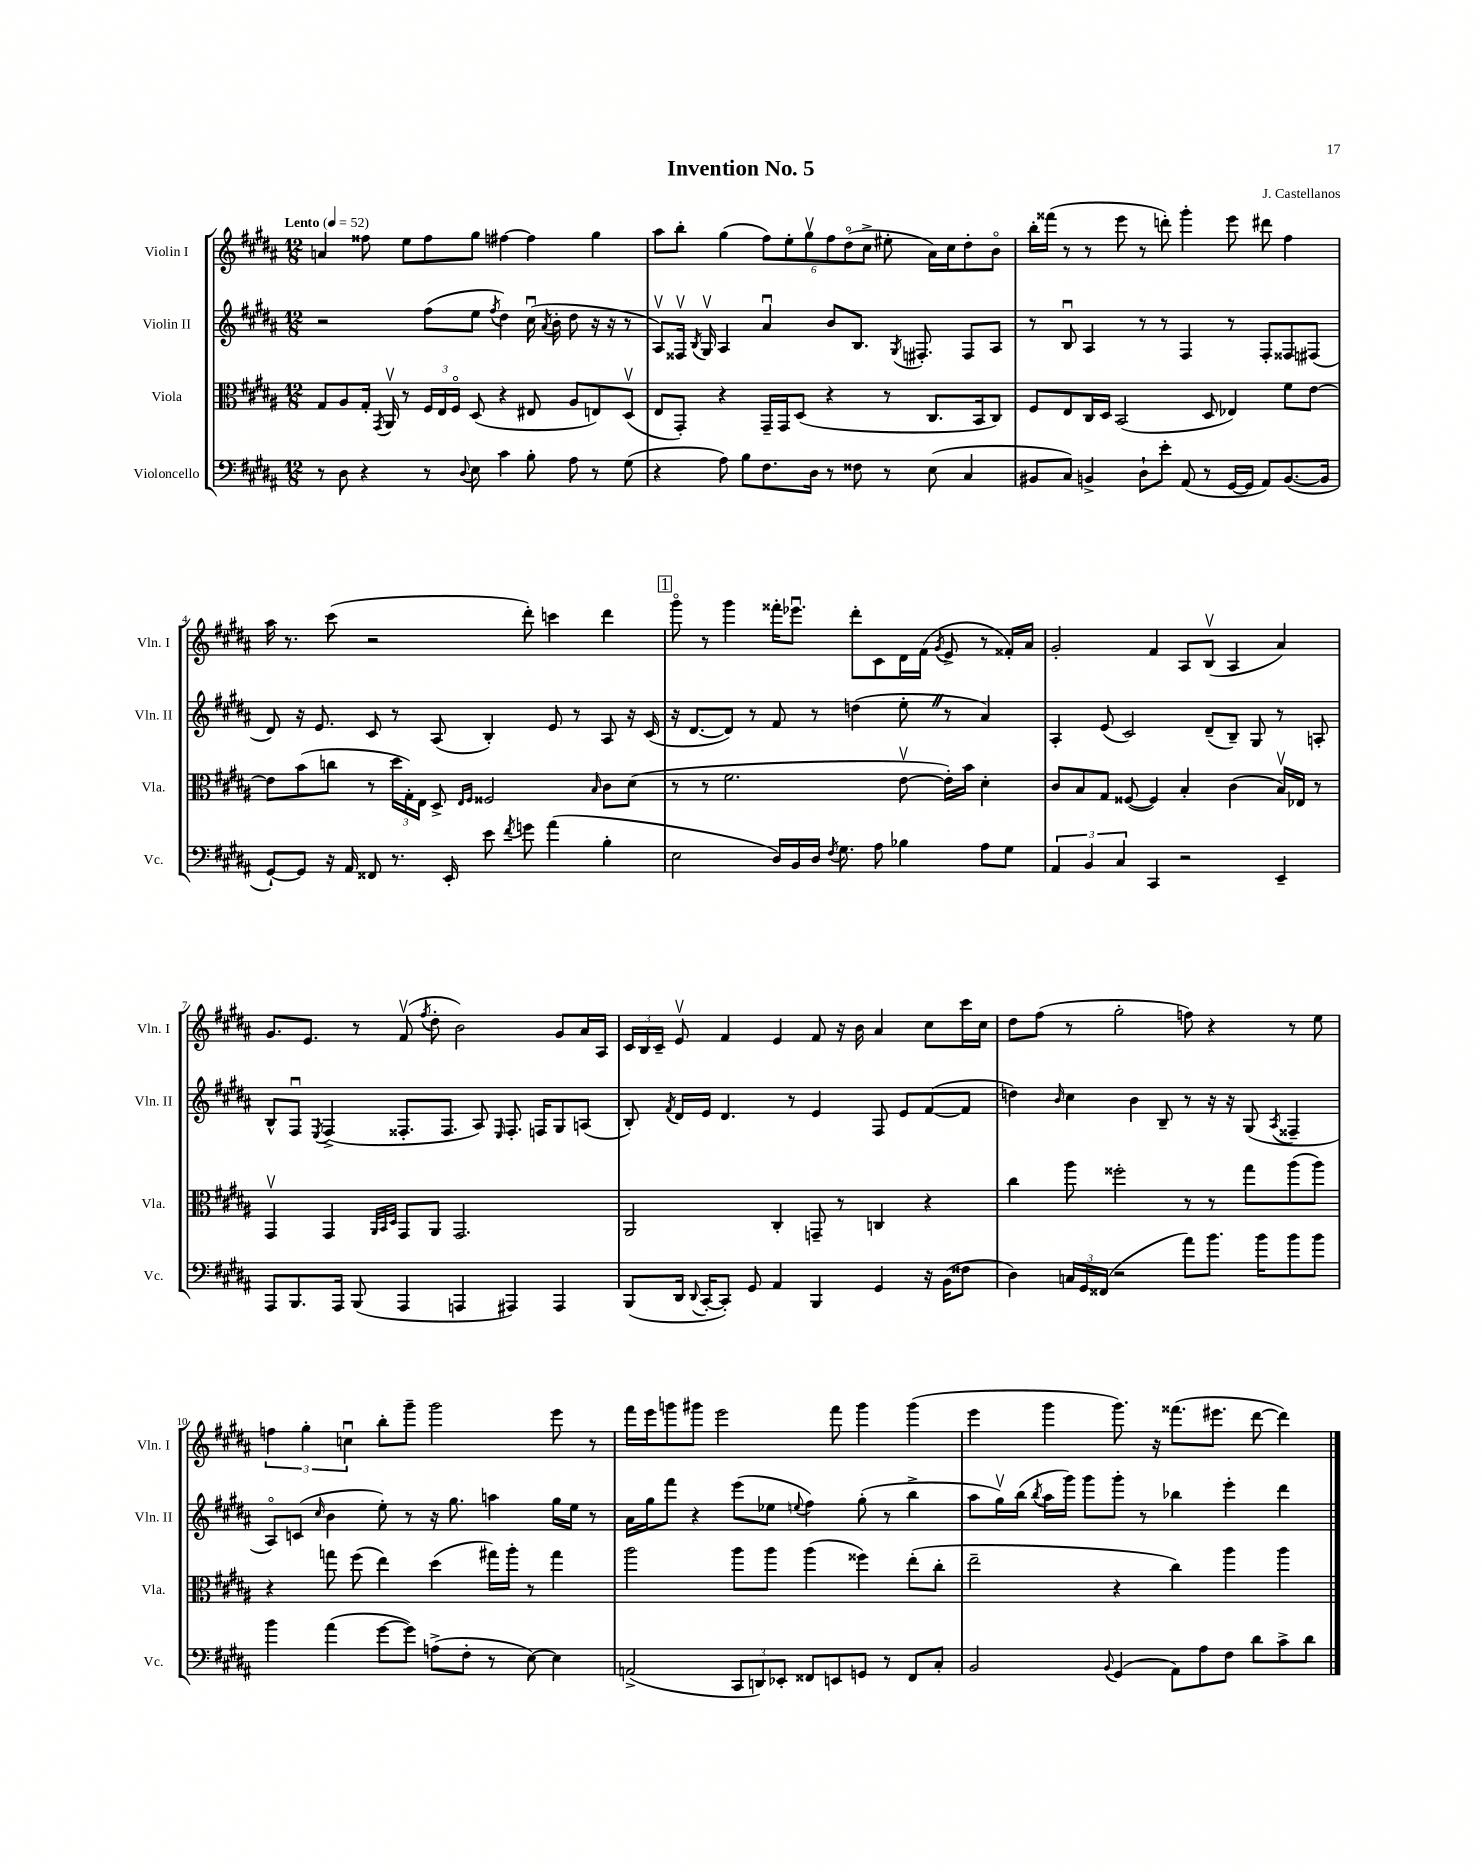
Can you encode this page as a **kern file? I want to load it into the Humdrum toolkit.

**kern	**kern	**kern	**kern
*staff4	*staff3	*staff2	*staff1
*clefF4	*clefC3	*clefG2	*clefG2
*k[f#c#g#d#a#]	*k[f#c#g#d#a#]	*k[f#c#g#d#a#]	*k[f#c#g#d#a#]
*M12/8	*M12/8	*M12/8	*M12/8
*MM52	*MM52	*MM52	*MM52
8r	8G#	2r	4a
8D#	8A#	.	.
4r	16G#'	.	8ff##
.	8qGG#	.	.
.	16AA#v	.	.
.	8r	.	8ee
8r	24F#	(8ff#	8ff##
.	24E	.	.
.	24F#o	.	.
8qqD#	.	.	.
8E	(8D#	8ee	8gg#
.	.	8qff#	.
4c#	4r	4dd#)	[4ff#
8B'	8E#	(16cc#u	4ff#]
.	.	8qa#	.
.	.	16b'	.
8A#	8A#	8dd#	.
8r	8E)	16r	4gg#
.	.	16r	.
(8G#	(8D#v	8r	.
=	=	=	=
4r	8E	8A#v)	8aa#
.	8GG#')	16F##v	8bb'
.	.	8qB	.
.	.	16G#v	.
8A#)	4r	4A#	(4gg#
8B	.	.	.
8.F#	16GG#~	4a#u	12ff#)
.	16GG#	.	.
.	.	.	12ee'
.	(8D#	.	.
.	.	.	12gg#v
16D#	.	.	.
8r	4r	8b	12ff#
.	.	.	(12dd#o
8F##	.	8.B	.
.	.	.	12cc#^
8r	8r	.	8ee#'
.	.	8qG#	.
.	.	8.F#'	.
(8E	8.C#	.	16a#)
.	.	.	16cc#
4C#	.	8F#	8dd#'
.	16BB	.	.
.	8C#)	8A#	8bo
=	=	=	=
8BB#	8F#	8r	16bb'
.	.	.	(16fff##
8C#)	8E	8Bu	8r
4BB^	16C#	4A#	8r
.	16D#	.	.
.	(2BB	.	8eee
8D#`	.	8r	8r
8e'	.	8r	8ddd')
(8AA#	.	4F#	4ggg#'
8r	8D#	.	.
[16GG#	4E-)	8r	8eee
16GG#]	.	.	.
8AA#)	.	8F#'	8ddd#
([8.BB	8f#	8F##	4ff#
.	[8e	(8F#	.
16BB]	.	.	.
=	=	=	=
[8GG#`)	8e]	8d#)	16aa#
.	.	.	8.r
8GG#]	(8b	16r	.
.	.	8.e	.
16r	8cc	.	(8ccc#
16AA#	.	.	.
8FF##	8r	8c#	2r
8.r	24dd#	8r	.
.	24G#')	.	.
.	24E	.	.
.	8D#^	(8A#	.
16EE'	.	.	.
.	16qqE	.	.
.	16qqF#	.	.
8e	2F##	4B')	.
8qf#	.	.	.
8g	.	.	8ddd#')
(4a#	.	8e	4ccc
.	.	8r	.
.	16qqB	.	.
4B'	8c#	8A#	4ddd#
.	(8d#	16r	.
.	.	(16c#	.
=	=	=	=
2E	8r	16r	8ggg#o
.	.	[8.d#	.
.	8r	.	8r
.	2.f#	8d#])	4ggg#
.	.	8r	.
16D#)	.	8f#	16fff##'
16BB	.	.	8.eee-u
16D#	.	8r	.
8qF#	.	.	.
8.G#	.	.	.
.	.	(4dd	8ddd#'
8A#	.	.	8c#
4B-	[8ev	8ee'	16d#
.	.	.	(16f#
.	.	.	8qg#
.	16e'])	8r	8e^
.	16b	.	.
8A#	4d#'	4a#)	8r
8G#	.	.	16f##')
.	.	.	16a#
=	=	=	=
6AA#	8c#	4A#'	2g#'
.	8B	.	.
6BB	.	.	.
.	8G#	(8e	.
6C#	.	.	.
.	([8F##	2c#)	.
4CC#	4F##])	.	4f#
2r	4B'	.	8A#
.	.	(8d#~	(8Bv
.	(4c#	8B~)	4A#
.	.	8G#	.
4EE~	16Bv)	8r	4a#)
.	16E-	.	.
.	8r	8A'	.
=	=	=	=
8AAA#	4GG#v	8B^^	8.g#
8.BBB	.	8F#u	.
.	.	.	8.e
.	.	8qE	.
.	4GG#	(4F#^	.
16AAA#	.	.	.
(8BBB	.	.	8r
.	32qqAA#	.	.
.	32qqBB	.	.
.	32qqD#	.	.
4AAA#	8GG#	8.F##'	(8f#v
.	.	.	8qff#
.	8AA#	.	8dd#'
.	.	8.F##	.
4AAA	2.GG#	.	2b)
.	.	8A#)	.
.	.	16qqE	.
4AAA#)	.	8.F##'	.
.	.	16F	.
4AAA#	.	8G#	8g#
.	.	(8A	16a#
.	.	.	16A#
=	=	=	=
(8BBB	2AA#	8B')	24c#
.	.	.	24B
.	.	.	24c#~
.	.	8qf#	.
16DD#	.	16d#	8ev
8qqDD#	.	.	.
[16CC#'	.	16e	.
8CC#'])	.	4.d#	4f#
8GG#	.	.	.
4AA#	4C#'	.	4e
.	.	8r	.
4BBB	8GG~	4e	8f#
.	8r	.	16r
.	.	.	16b
4GG#	4C	8F#	4a#
.	.	8e	.
16r	4r	([8f#	8cc#
(16BB	.	.	.
8F##	.	8f#]	16ccc#
.	.	.	16cc#
=	=	=	=
4D#)	4cc#	4dd)	8dd#
.	.	.	(8ff#
.	.	16qqb	.
24C	8aa#	4cc#	8r
24GG#	.	.	.
(24FF##	.	.	.
2r	2ff##'	.	2gg#'
.	.	4b	.
.	.	8B~	.
8a#)	8r	8r	8ff)
8.b	8r	16r	4r
.	.	16r	.
.	8gg#	(8G#	.
16b	.	.	.
.	.	8qA#	.
8b	(8aa#	4F##~	8r
8b	8aa#)	.	8ee
=	=	=	=
4b	4r	8A#o)	6ff
.	.	(8c	.
.	.	.	6gg#'
.	.	16qqcc#	.
(4a#	8gg	4b	.
.	.	.	6ccu
.	(8ff#	.	.
[8g#	4ee)	8ee')	8bb'
8g#])	.	8r	8ggg#~
(8A^	(4dd#	16r	2ggg#
.	.	8.gg#	.
8F#'	.	.	.
8r	16gg#)	4aa	.
.	16aa#'	.	.
[8E)	8r	.	.
4E]	4gg#	16gg#	8eee
.	.	16ee	.
.	.	8r	8r
=	=	=	=
(2AA^	2aa#	16a#	16fff#
.	.	16gg#	16eee
.	.	8fff#	8ggg
.	.	4r	8ggg#
.	.	.	2eee
12CC#	8aa#	(8eee	.
12DD)	.	.	.
.	8aa#	8ee-	.
12EE-'	.	.	.
.	.	8qqee	.
8FF##	(4aa#	4ff#)	.
8EE	.	.	8fff#
8GG	4ff##)	(8gg#'	4ggg#
8r	.	8r	.
8FF##	(8ee'	4bb^	(4ggg#
8C#'	8cc#'	.	.
=	=	=	=
2BB	2ee~	8aa#	4eee
.	.	16gg#v)	.
.	.	(16bb	.
.	.	8qbb	.
.	.	16aa#	4ggg#
.	.	16ggg#)	.
.	.	8ggg#	.
8qqBB	.	.	.
(4GG#	4r	8ggg#'	8.ggg#)
.	.	8r	.
.	.	.	16r
8AA#)	4cc#)	4bb-	(8.fff##
8A#	.	.	.
.	.	.	8.eee#
8F#	4aa#	4eee'	.
8d#	.	.	[8ddd#
8c#^	4aa#	4ddd#	4ddd#])
8d#	.	.	.
==	==	==	==
*-	*-	*-	*-
